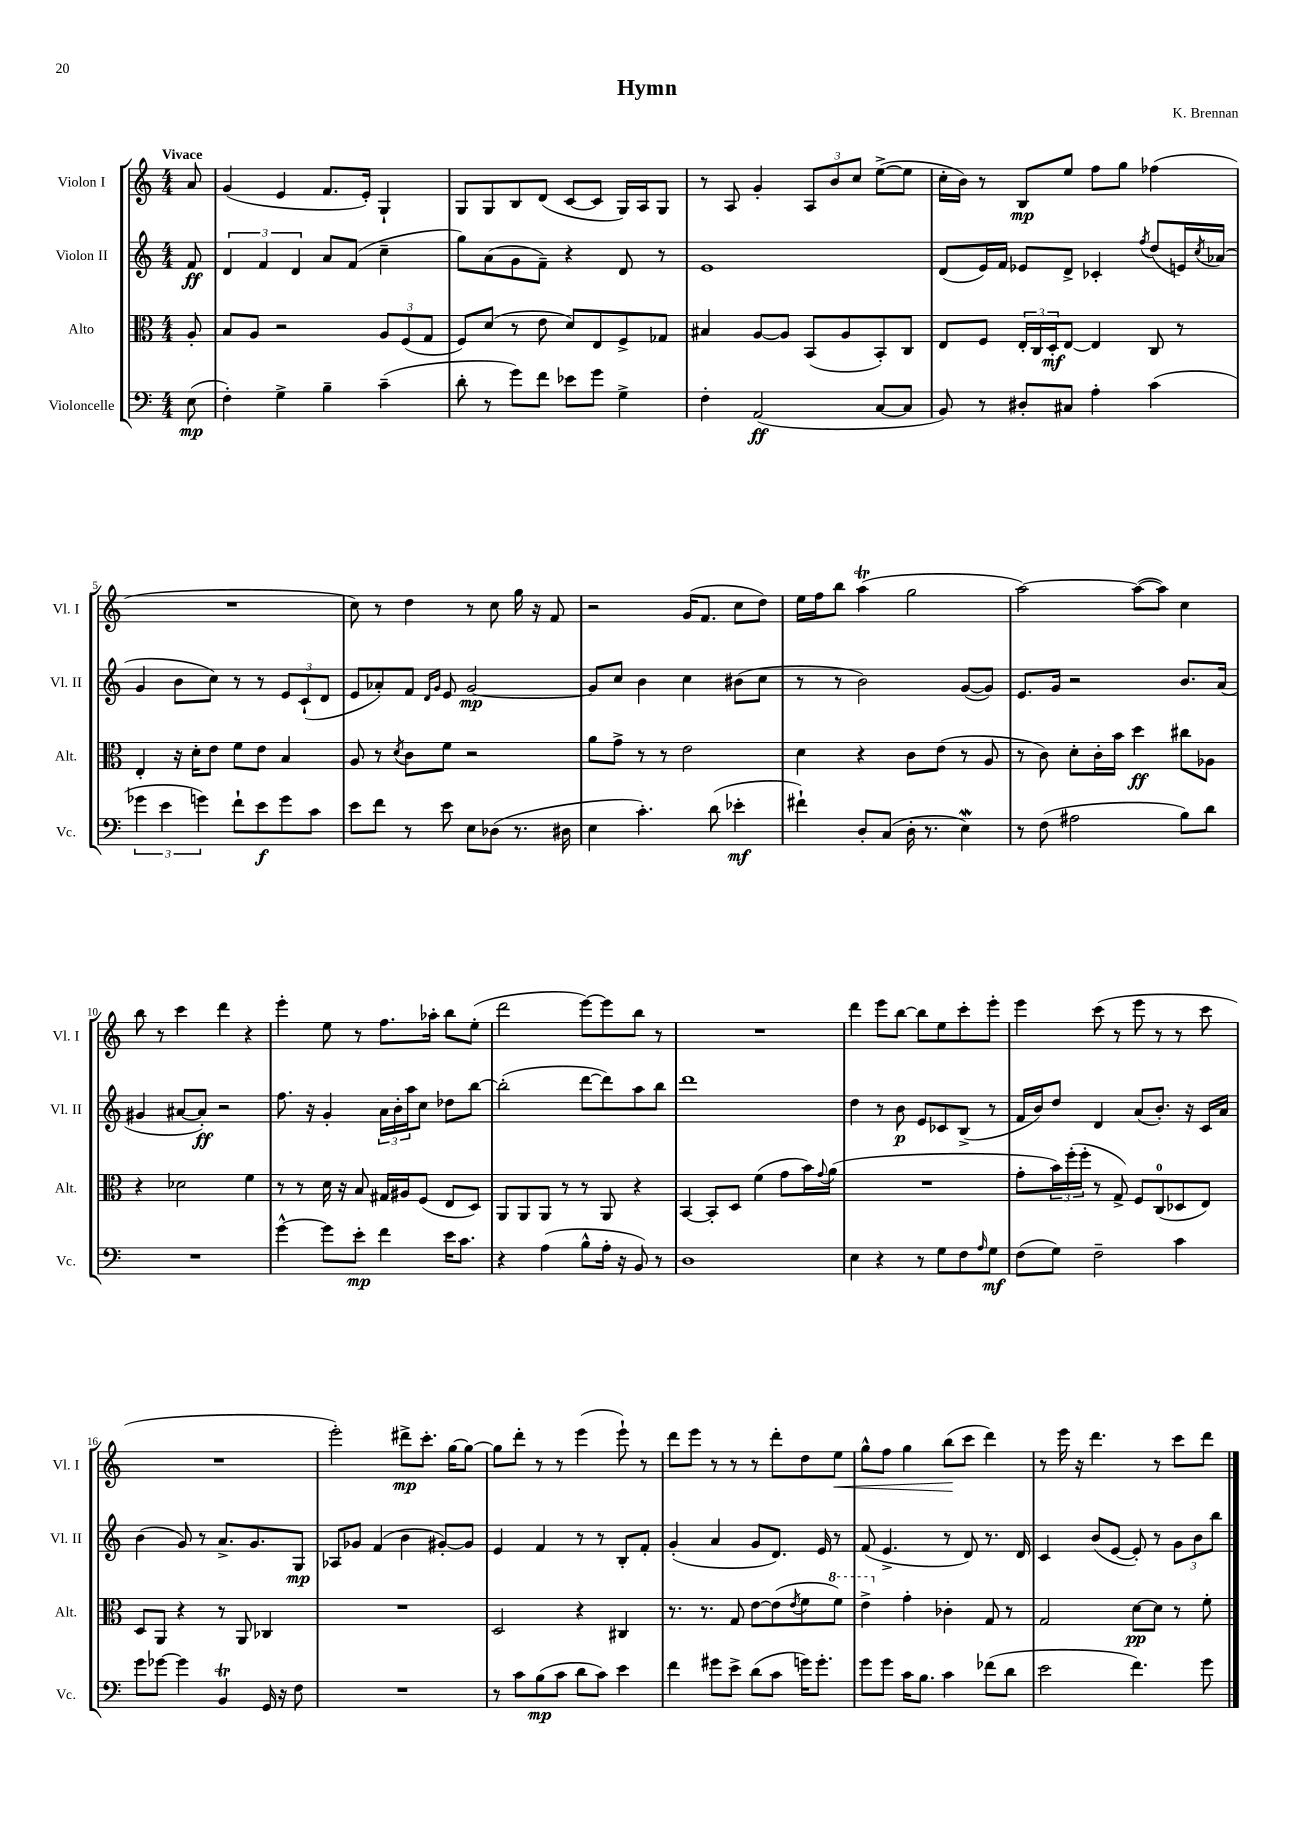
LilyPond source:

\header { title = "Hymn" composer = "K. Brennan" }
<<
\new StaffGroup <<
\new Staff = "s0" \with { instrumentName = "Violon I" shortInstrumentName = "Vl. I" } {
    \clef treble \key c \major \numericTimeSignature \time 4/4 \partial 8 \tempo "Vivace"
    a'8 |
    g'4( e'4 f'8. e'16-.) g4-! |
    g8 g8 b8 d'8( c'8~ c'8 g16) a16 g8 |
    r8 a8 g'4-. \tuplet 3/2 { a8 b'8 c''8 } e''8~->( e''8 |
    c''16-. b'16) r8 b8\mp e''8 f''8 g''8 fes''4( |
    R1 |
    c''8) r8 d''4 r8 c''8 g''16 r16 f'8 |
    r2 g'16( f'8. c''8 d''8) |
    e''16 f''16 b''8 a''4\trill( g''2 |
    a''2~) a''8~( a''8) c''4 |
    b''8 r8 c'''4 d'''4 r4 |
    e'''4-. e''8 r8 f''8. aes''16-. b''8 e''8-.( |
    d'''2 e'''8~) e'''8 b''8 r8 |
    R1 |
    d'''4 e'''8 b''8~ b''8 e''8 c'''8-. e'''8-. |
    e'''4 c'''8( r8 e'''8 r8 r8 c'''8 |
    R1 |
    e'''2-.) dis'''8->\mp c'''8.-. g''16~ g''8~ |
    g''8 d'''8-. r8 r8 e'''4( e'''8-!) r8 |
    d'''8 e'''8 r8 r8 r8 d'''8-. d''8 e''8\< |
    g''8-^ f''8 g''4 b''8\!( c'''8 d'''4) |
    r8 e'''16 r16 d'''4. r8 c'''8 d'''8 \bar "|." |
}
\new Staff = "s1" \with { instrumentName = "Violon II" shortInstrumentName = "Vl. II" } {
    \clef treble \key c \major \numericTimeSignature \time 4/4 \partial 8
    f'8\ff |
    \tuplet 3/2 { d'4 f'4 d'4 } a'8 f'8( c''4-- |
    g''8) a'8( g'8 f'8--) r4 d'8 r8 |
    e'1 |
    d'8( e'16) f'16 ees'8 d'8-> ces'4-. \acciaccatura { f''8 } d''8( e'16) \acciaccatura { c''8 } aes'16( |
    g'4 b'8 c''8) r8 r8 \tuplet 3/2 { e'8 c'8-!( d'8 } |
    e'8 aes'8-.) f'8 \grace { d'16 g'16 } e'8 g'2~\mp |
    g'8 c''8 b'4 c''4 bis'8( c''8 |
    r8 r8 b'2) g'8~( g'8) |
    e'8. g'16 r2 b'8. a'16( |
    gis'4 ais'8~ ais'8-.\ff) r2 |
    f''8. r16 g'4-. \tuplet 3/2 { a'16 b'16-. a''16 } c''8 des''8 b''8~ |
    b''2-.( d'''8~ d'''8) a''8 b''8 |
    d'''1 |
    d''4 r8 b'8\p e'8 ces'8 b8->( r8 |
    f'16 b'16) d''8 d'4 a'8( b'8.-.) r16 c'16 a'16 |
    b'4( g'8) r8 a'8.-> g'8. g8\mp |
    aes8 ges'8 f'4( b'4 gis'8~-.) gis'8 |
    e'4 f'4 r8 r8 b8-. f'8-. |
    g'4-.( a'4 g'8 d'8.) e'16 r8 |
    f'8( e'4.-> r8 d'8) r8. d'16 |
    c'4 b'8( e'8~ e'8-.) r8 \tuplet 3/2 { g'8 b'8 b''8 } \bar "|." |
}
\new Staff = "s2" \with { instrumentName = "Alto" shortInstrumentName = "Alt." } {
    \clef alto \key c \major \numericTimeSignature \time 4/4 \partial 8
    a8-. |
    b8 a8 r2 \tuplet 3/2 { a8 f8( g8 } |
    f8) d'8( r8 e'8 d'8) e8 f8-> ges8 |
    bis4 a8~ a8 b,8( a8 b,8-.) c8 |
    e8 f8 \tuplet 3/2 { e16-. c16 d16-.\mf } e8~ e4 c8 r8 |
    e4-. r16 d'16-. e'8 f'8 e'8 b4 |
    a8 r8 \acciaccatura { d'8 } c'8 f'8 r2 |
    a'8 g'8-> r8 r8 e'2 |
    d'4 r4 c'8 e'8( r8 a8 |
    r8 c'8) d'8-. c'16-. b'16 d''4\ff cis''8 aes8 |
    r4 des'2 f'4 |
    r8 r8 d'16 r16 b8 gis16 ais16 f8( e8 d8) |
    a,8 a,8 a,8 r8 r8 a,8 r4 |
    b,4~ b,8-. d8 f'4( g'8 b'16) \appoggiatura { g'8 } a'16( |
    R1 |
    g'8-. \tuplet 3/2 { b'16) f''16-.( f''16-. } r8 g8->) f8 c8-0( des8 e8) |
    d8 a,8 r4 r8 a,8 ces4 |
    R1 |
    d2 r4 cis4 |
    r8. r8. g8 e'8~ e'8( \acciaccatura { e'8 } f'8 \ottava #1 f''8) |
    e''4-> \ottava #0 g'4-. ces'4-. g8 r8 |
    g2 d'8~\pp d'8 r8 f'8-. \bar "|." |
}
\new Staff = "s3" \with { instrumentName = "Violoncelle" shortInstrumentName = "Vc." } {
    \clef bass \key c \major \numericTimeSignature \time 4/4 \partial 8
    e8\mp( |
    f4-.) g4-> b4-- c'4--( |
    d'8-. r8 g'8) f'8 ees'8 g'8 g4-> |
    f4-. a,2\ff( c8~ c8 |
    b,8) r8 dis8-. cis8 a4-. c'4( |
    \tuplet 3/2 { ges'4 e'4 g'4) } f'8-! e'8\f g'8 c'8 |
    e'8 f'8 r8 e'8 e8 des8( r8. dis16 |
    e4 c'4.-.) d'8( ees'4-.\mf |
    fis'4-!) d8-. c8( d16-. r8. e4\mordent) |
    r8 f8( ais2 b8) d'8 |
    R1 |
    g'4~-^ g'8 e'8-.\mp f'4 e'16 c'8. |
    r4 a4( b8-^ a16-. r16 b,8) r8 |
    d1 |
    e4 r4 r8 g8 f8 \grace { a16 } g8\mf |
    f8( g8) f2-- c'4 |
    g'8 ges'8~ ges'4 b,4\trill g,16 r16 f8 |
    R1 |
    r8 c'8 b8\mp( c'8 d'8 c'8) e'4 |
    f'4 gis'8 e'8-> d'8( c'8 g'16) g'8.-. |
    g'8 g'8 c'16 b8. c'4 fes'8( d'8 |
    e'2 f'4.) g'8 \bar "|." |
}
>>
>>
